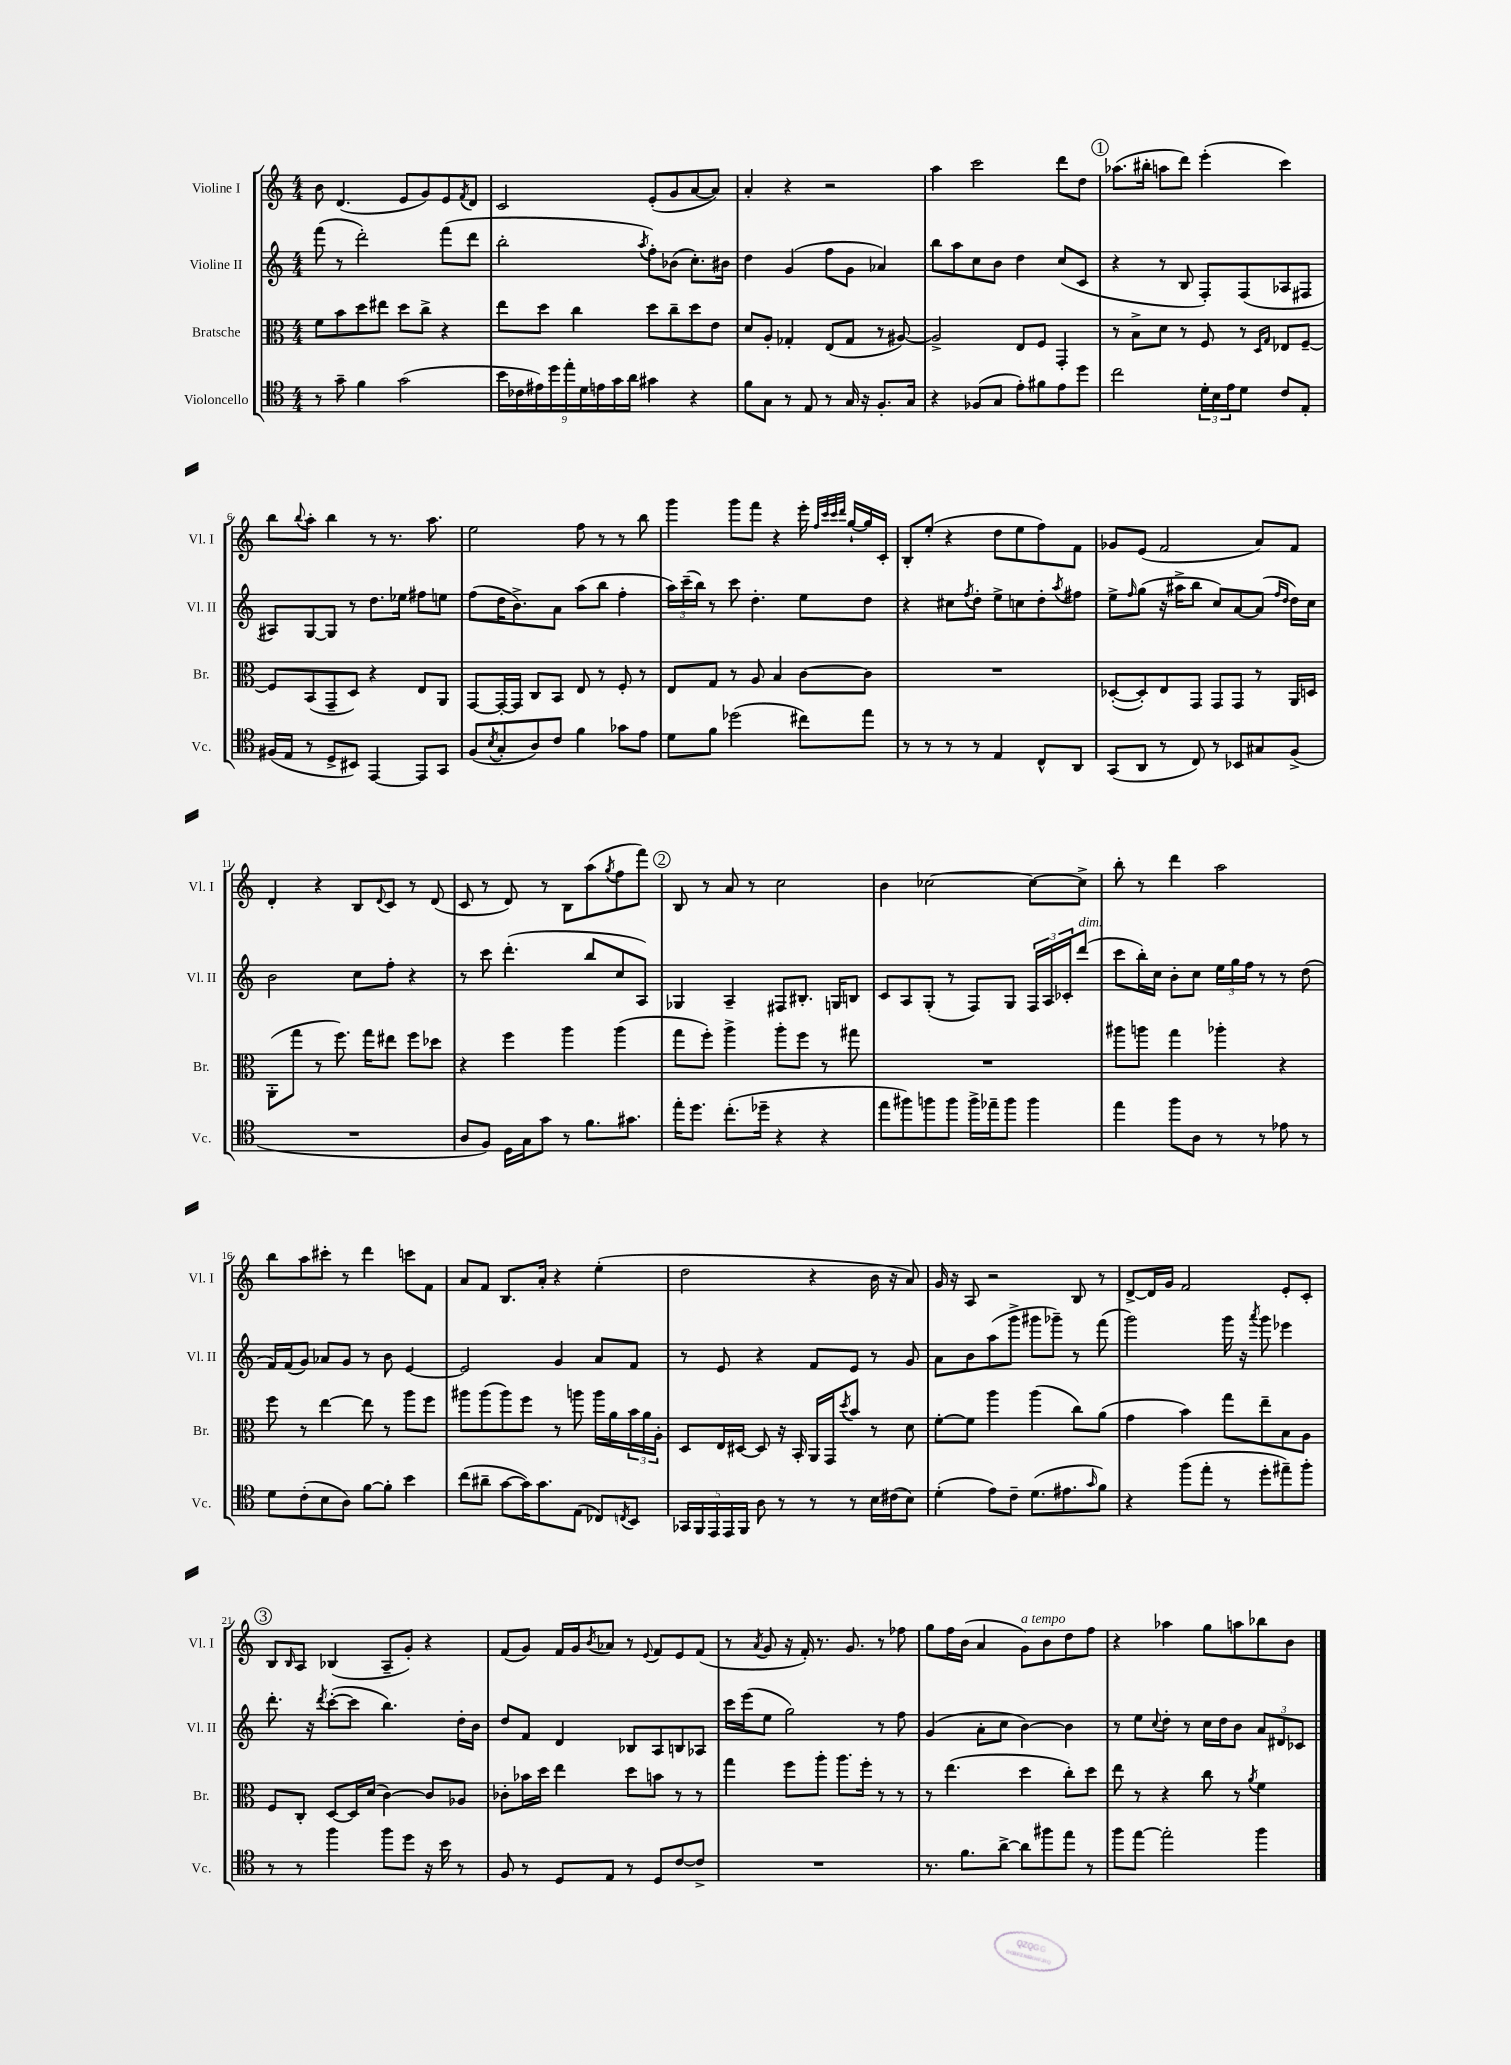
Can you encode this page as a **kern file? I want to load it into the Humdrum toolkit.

**kern	**kern	**kern	**kern
*staff4	*staff3	*staff2	*staff1
*clefC4	*clefC3	*clefG2	*clefG2
*k[]	*k[]	*k[]	*k[]
*M4/4	*M4/4	*M4/4	*M4/4
8r	8f\L	(8fff\	8b\
8g~\	8b\	8r	(4.d/
4f\	8dd\	2ddd'\)	.
.	8ee#\J	.	.
(2g\	8dd\L	.	8e/L
.	8cc^\J	.	8g/)
.	4r	(8fff\L	8e/
.	.	.	8qf/
.	.	8ddd\J	8d/J
=	=	=	=
18b\LL	8ee\L	2bb'\	2c/
18c-\	.	.	.
18e#\)	.	.	.
.	8dd\J	.	.
18dd\	.	.	.
18ee'\	.	.	.
.	4cc\	.	.
18d\	.	.	.
18e\	.	.	.
18g\	.	.	.
18a\JJ	.	.	.
.	.	8qaa/	.
4g#\	8dd\L	8ff'\L)	(8e'/L
.	8cc~\	(8b-\J	8g/
4r	8dd\	8.cc'\L)	[8a/
.	8e\J	.	8a/]J)
.	.	16b#\Jk	.
=	=	=	=
8f\L	8d/L	4dd\	4a'/
8G\J	8A'/J	.	.
8r	4G-'/	(4g/	4r
8E/	.	.	.
8r	(8E/L	8ff\L	2r
16G/	8G-/J	8g\J	.
16r	.	.	.
8.F'/L	8r	4a-/)	.
.	[8A#/)	.	.
16G/Jk	.	.	.
=	=	=	=
4r	2A#^/]	8bb\L	4aa\
.	.	8aa\	.
(8F-/L	.	8cc\	2ccc\
8G/J	.	8b\J	.
8e'\L)	8E/L	4dd\	.
8f#\	8F/J	.	.
8e\	4GG'/	(8cc/L	8ddd\L
8dd\J	.	8c/J	8dd\J
=	=	=	=
2cc\	8r	4r	(8.aa-\L
.	8B^\L	.	.
.	.	.	16bb#'\Jk
.	8d\J	8r	8aa\L
.	8r	8B/	8ddd\J)
24d'\LL	8F/	8F'/L)	(4eee'\
24B\	.	.	.
24e\J	.	.	.
8d\J	8r	(8F/	.
.	16qqD/LL	.	.
.	16qqG/JJ	.	.
8c/L	8E-/L	8A-/	4ccc\)
8E'/J	[8F~/J	8F#/J	.
=	=	=	=
(16F#/LL	8F/]L	8A#/L)	8bb\L
16E/JJ	.	.	.
.	.	.	8qqbb/
8r	(8BB/	[8G/	8aa'\J
8D^/L	8GG~/	8G/]J	4bb\
8BB#/J)	8D/J)	8r	.
[4EE/	4r	8.dd\L	8r
.	.	.	8.r
.	.	16ee-\Jk	.
8EE/]L	8E/L	8ff#\L	.
.	.	.	8.aa\
8GG/J	8AA/J	8ee\J	.
=	=	=	=
(8F/L	[8GG/L	(8ff\L	2ee\
8qB/	.	.	.
8G'/	16GG'/_L	16dd\K	.
.	16GG/]JJ	8.b^\)	.
8A/)	8C/L	.	.
8c/J	8BB/J	8a\J	.
4f\	8E/	(8aa\L	8ff\
.	8r	8bb\J	8r
8g-\L	8F'/	4ff'\	8r
8e\J	8r	.	8bb\
=	=	=	=
8d\L	8E/L	24aa\LL)	4ggg\
.	.	(24ccc~\	.
.	.	24bb\JJ)	.
8f\J	8G/J	8r	.
(2dd-\	8r	8ccc\	8ggg\L
.	8A/	4.dd'\	8fff\J
.	4B/	.	4r
8cc#\L)	[8c\L	8ee\L	16eee'\
.	.	.	32qqff/LLL
.	.	.	32qqccc/
.	.	.	32qqccc/
.	.	.	32qqddd/JJJ
.	.	.	[16gg`/LL
8ee\J	8c\]J	8dd\J	16gg/]
.	.	.	16c'/JJ
=	=	=	=
8r	1r	4r	8B'/L
8r	.	.	(8ee'/J
8r	.	8cc#\L	4r
.	.	8qff/	.
8r	.	8dd'\J	.
4E/	.	8ee^\L	8dd\L
.	.	8cc\	8ee\
8C^^/L	.	8dd'\	8ff\)
.	.	8qaa/	.
8AA/J	.	8ff#\J	8f\J
=	=	=	=
(8GG/L	([8D-'/L	8ee^\L	8g-/L
.	.	16qqff/	.
8AA/J	8D-'/])	(8gg\J	(8e/J
8r	8E/	16r	2f/
.	.	16aa#^\LK	.
8C/)	8GG/J	8bb\J	.
8r	8GG/L	8cc/L)	.
8BB-/L	8GG/J	[8a/	.
8G#/	8r	(8a/]J	8a/L)
.	.	16qqff/LL	.
.	.	16qqdd/JJ	.
(8F^/J	16AA/LL	16dd\LL)	8f/J
.	16D/JJ	16cc\JJ	.
=	=	=	=
1r	(8AA'\L	2b\	4d'/
.	8gg\J	.	.
.	8r	.	4r
.	8.ff\)	.	.
.	.	8cc\L	8B/L
.	16gg\LK	.	.
.	.	.	8qqd/
.	8ee#\J	8ff'\J	8c/J
.	8ff\L	4r	8r
.	8dd-\J	.	(8d/
=	=	=	=
8A/L	4r	8r	8c/
8F/J)	.	8ccc\	8r
16D\LL	4ff\	(4.ddd'\	8d/)
16G\J	.	.	.
8g\J	.	.	8r
8r	4aa\	.	8B\L
8.f\L	.	8bb/L	(8aa\
.	.	.	8qgg/
.	(4aa\	8cc/	8ff\
8.g#\J	.	.	.
.	.	8A/J)	8fff\J)
=	=	=	=
16ee'\LK	8gg\L	4G-/	8B/
8.dd\J	.	.	.
.	8ff'\J)	.	8r
(8.cc'\L	4aa^\	4A~/	8a/
.	.	.	8r
16dd-~\Jk	.	.	.
4r	8aa'\L	8F#/L	2cc\
.	8ff\J	8.B#'/J	.
4r	8r	.	.
.	.	16G/LK	.
.	8gg#\	8B/J	.
=	=	=	=
8ee\L	1r	8c/L	4b\
8ff#\)	.	8A/	.
8ff\	.	(8G'/J	[2cc-\
8ff\J	.	8r	.
16ff^\LL	.	8F/L)	.
16ee-~\J	.	.	.
8ff\J	.	8G/J	.
4ff\	.	24F/LL	8cc-\_L
.	.	24A/	.
.	.	24c-'/J	.
.	.	(8ddd/J	8cc-^\]J
=	=	=	=
4ee\	8aa#\L	8ccc\L	8bb'\
.	8aa\J	16bb'\L)	8r
.	.	16cc\JJ	.
8ff\L	4gg\	8b'\L	4ddd\
8A\J	.	8cc\J	.
8r	4aa-'\	24ee\LL	2aa\
.	.	24gg\	.
.	.	24ff\JJ	.
8r	.	8r	.
8e-\	4r	8r	.
8r	.	(8dd\	.
=	=	=	=
8d\L	8ff\	16f/LL)	8bb\L
.	.	(16f/J	.
(8c'\	8r	8g/J)	8aa\
8B\	[4ee\	8a-/L	8ccc#'\J
8A\J)	.	8g/J	8r
[8f\L	8ee\]	8r	4ddd\
8f'\]J	8r	8b\	.
4b\	8aa\L	[4e/	8ccc\L
.	8ff\J	.	8f\J
=	=	=	=
(8cc\L	8aa#\L	2e/]	8a/L
8a#~\J	(8aa#\	.	8f/J
[8g\L	8aa#\)	.	8.B/L
16g\]K)	8ff\J	.	.
8.g\	.	.	16a'/Jk
.	8r	4g/	4r
(8E\J	8aa\	.	.
8C-/L)	16aa\LL	8a/L	(4ee'\
.	16a\	.	.
8qC/	.	.	.
8BB/J	24b\	8f/J	.
.	24a\	.	.
.	24A'\JJ	.	.
=	=	=	=
20GG-/LL	8D/L	8r	2dd\
20FF/	.	.	.
20EE/	.	.	.
.	16E/L	8e/	.
20EE/	.	.	.
.	[16D#/JJ	.	.
20FF/JJ	.	.	.
8A\	8D#/]	4r	.
8r	16r	.	.
.	16BB'/	.	.
8r	16AA/LL	8f/L	4r
.	16GG/J	.	.
.	8qdd/	.	.
8r	8b/J	8e/J	.
16B\LL	8r	8r	16b\
(16c#\J	.	.	16r
8B\J)	8d\	8g/	8a/)
=	=	=	=
(4d'\	[8f'\L	8a\L	16g/
.	.	.	16r
.	8f\]J	8b\	8A/
8e\L)	4aa\	(8aa\	2r
8c~\J	.	8ggg^\J	.
(8.d\L	(4aa\	8ggg#\L	.
.	.	8ggg-~\J)	.
8.e#\	.	.	.
.	8cc\L)	8r	8B/
16qqg/	.	.	.
8f\J)	(8a\J	(8fff\	8r
=	=	=	=
4r	4g\	2ggg\)	[8d^/L
.	.	.	16d/]L
.	.	.	16g/JJ
(8ff\L	4b\)	.	2f/
8ee'\J	.	.	.
8r	8gg\L	16ggg\	.
.	.	16r	.
.	.	8qaaa/	.
8dd'\L	8ee~\	8ggg\	.
8ee#~\)	8B\	4eee-\	8e'/L
8ff'\J	8A\J	.	8c'/J
=	=	=	=
8r	8F/L	8.ddd'\	8B/L
.	.	.	16qqB/
8r	8C'/J	.	8A/J
.	.	16r	.
.	.	8qddd/	.
4ff\	[8D/L	([8ccc'\L	(4B-/
.	16D/]L	8ccc\]J	.
.	(16d/JJ	.	.
8ff\L	[4c\)	4.bb\)	8A~/L
8dd\J	.	.	8g'/J)
16r	8c/]L	.	4r
16b\	.	.	.
8r	8A-/J	16dd'\LL	.
.	.	16b\JJ	.
=	=	=	=
8F/	8c-'\L	8dd/L	(8f/L
8r	16b-\L	8f/J	8g/J)
.	16dd\JJ	.	.
8D/L	4ee\	4d/	16f/LL
.	.	.	16g/J
.	.	.	8qb/
8E/J	.	.	8a-/J
8r	8dd\L	8B-/L	8r
.	.	.	8qqe/
8D/L	8b\J	8A/	8f/L
[8c/	8r	8B/	8e/
8c^/]J	8r	8A-/J	(8f/J
=	=	=	=
1r	4gg\	16ccc\LL	8r
.	.	(16eee\J	.
.	.	.	8qa/
.	.	8ee\J	8g/
.	8ff\L	2gg\)	16r
.	.	.	16f'/)
.	8aa'\J	.	8.r
.	8.aa\L	.	.
.	.	.	8.g/
.	16ff'\Jk	.	.
.	8r	8r	8r
.	8r	8ff\	8ff-\
=	=	=	=
8.r	8r	(4g/	8gg\L
.	(4.ee\	.	16ff\L
8.f\L	.	.	(16b\JJ
.	.	8a'\L	4a/
[8a^\J	.	8cc\J	.
8a\]L	4dd\	[4b\)	8g\L)
8ff#\	.	.	8b\
8ee\J	8cc'\L)	4b\]	8dd\
8r	8dd\J	.	8ff\J
=	=	=	=
8ff\L	8ee\	8r	4r
[8ee\J	8r	8ee\L	.
.	.	8qqcc/	.
2ee'\]	4r	8dd'\J	4aa-\
.	.	8r	.
.	8cc\	16cc\LL	8gg\L
.	.	16dd\J	.
.	8r	8b\J	8aa\
.	8qa/	.	.
4ff\	4f\	12a/L	8bb-\
.	.	12d#/	.
.	.	.	8b\J
.	.	12c-/J	.
==	==	==	==
*-	*-	*-	*-
